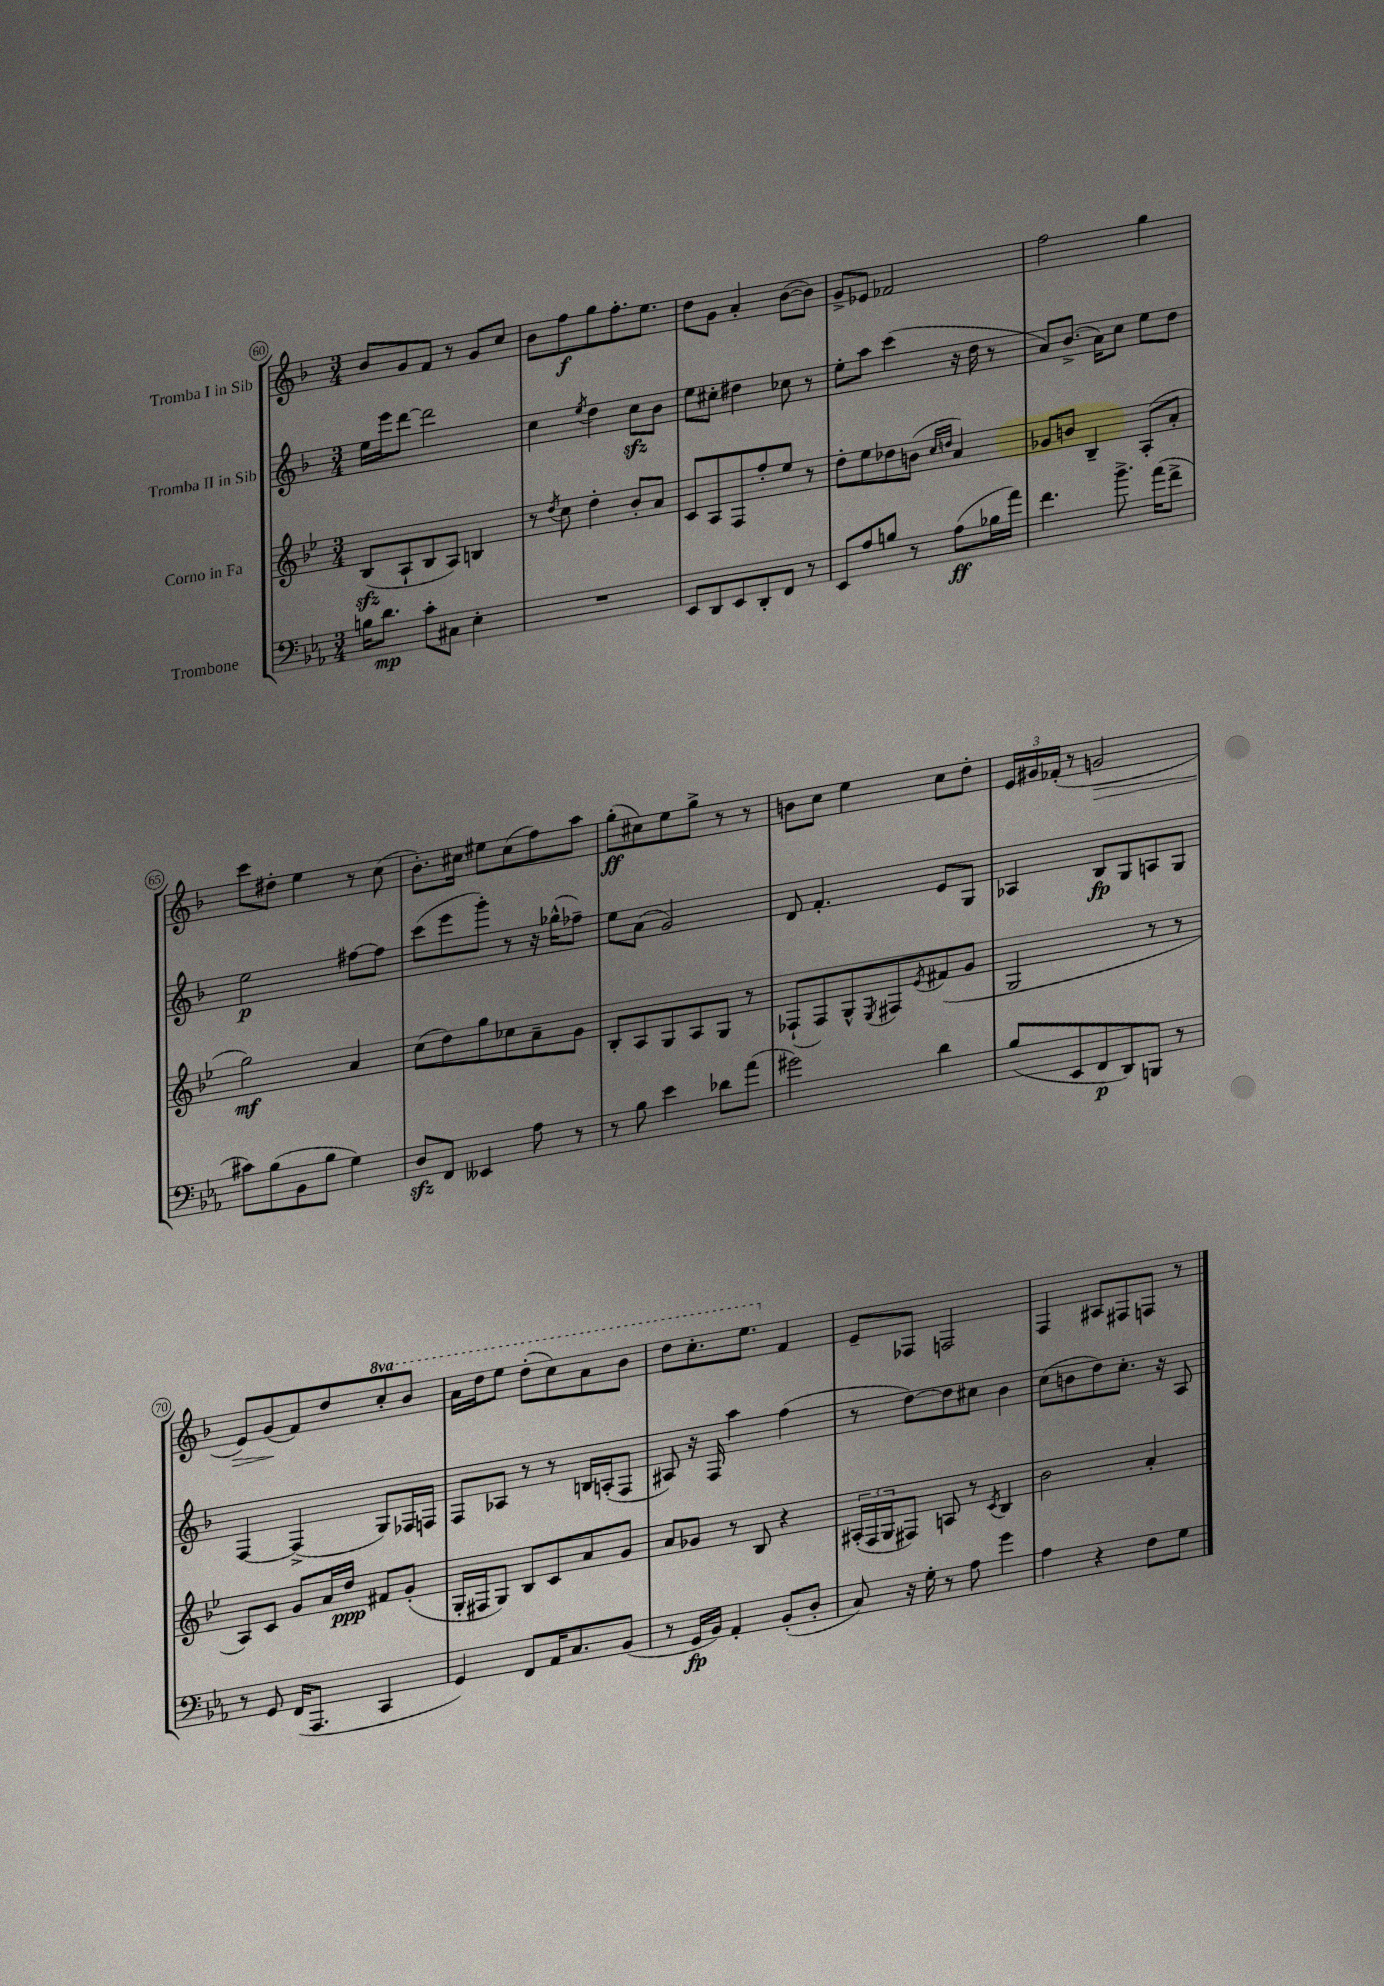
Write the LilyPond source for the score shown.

<<
\new StaffGroup <<
\new Staff = "s0" \with { instrumentName = "Tromba I in Sib" } {
    \clef treble \key f \major \numericTimeSignature \time 3/4 \set Staff.ottavationMarkups = #ottavation-simple-ordinals
    bes'8 g'8 f'8 r8 g'8 c''8 |
    bes'8 f''8\f g''8 f''8.-. e''8. |
    d''8 g'8 a'4-. bes'8~( bes'8) |
    g'8-> ees'8 fes'2 |
    f''2 g''4 |
    c'''8 dis''8-. e''4 r8 c''8( |
    bes'8.-.) cis''16 eis''8 cis''8( f''8) a''8 |
    g''8-.\ff( cis''8) e''8 g''8-> r8 r8 |
    b'8 c''8 e''4 c''8 d''8-. |
    \tuplet 3/2 { e'16 gis'16 fes'16-.( } r8 g'2\> |
    e'8) g'8\!( f'8) d''8 \ottava #1 c'''8-. bes''8 |
    a''16 d'''16 e'''8 d'''8-.( c'''8) a''8 bes''8 |
    d'''8 c'''8.-. e'''8. \ottava #0 f'4 |
    e'8-- fes8 f2 |
    f4 ais8 fis8 f8 r8 \bar "|." |
}
\new Staff = "s1" \with { instrumentName = "Tromba II in Sib" } {
    \clef treble \key f \major \numericTimeSignature \time 3/4
    e''16 e'''16 d'''8~ d'''2 |
    c''4 \acciaccatura { e''8 } d''4 c''8\sfz bes'8 |
    e''8 cis''8-. dis''4 ces''8 r8 |
    e''8-. a''8 c'''4( r16 d''16 r8 |
    a'8) bes'8.->( a'16) c''8 e''8 d''8 |
    e''2\p fis''8~ fis''8 |
    c'''8( e'''8 g'''8-.) r8 r16 ges''16-^( fes''8--) |
    e''8 a'8( g'2) |
    d'8 f'4.-. e'8 g8 |
    aes4 bes8\fp g8 a8 g8 |
    f4~ f4->( g8) fes16 f16 |
    f8 aes8 r8 r8 b16 a16-.( f8 |
    ais8) r16 f16 a''4 f''4( |
    r8 d''8~) d''8 cis''8 bes'4 |
    c''8( b'8 d''8) c''8.-. r16 a8 \bar "|." |
}
\new Staff = "s2" \with { instrumentName = "Corno in Fa" } {
    \clef treble \key bes \major \numericTimeSignature \time 3/4
    bes8\sfz( a8-! bes8 a8) b4 |
    r8 \acciaccatura { d''8 } c''8 d''4-. bes'8-. a'8 |
    c'8 a8 f8 f''8-. ees''8 r8 |
    d''8-. ees''8 des''8 b'8( \grace { c''16 d''16 } a'4) |
    ges'8 b'8 bes4-- a8-.( a'8-. |
    g''2\mf) a'4 |
    c''8( d''8) g''8 ces''8 a'8-- g'8 |
    bes8-. a8 g8 a8 g8 r8 |
    fes8-!( fes8) g8-^ \acciaccatura { ees8 } fis8 \acciaccatura { ees'8 } fis'8( g'8 |
    g2 r8 r8 |
    a8) c'8 g'8 a'16 d''16\ppp fis'8 g'8-.( |
    g16-. fis16 g8) bes8 c'8 a'8 g'8 |
    a'8 ges'8 r8 bes8 r4 |
    \tuplet 3/2 { ais16-.( f16 g16 } fis8) a8 r8 \acciaccatura { c'8 } bes4 |
    bes'2 a'4-. \bar "|." |
}
\new Staff = "s3" \with { instrumentName = "Trombone" } {
    \clef bass \key ees \major \numericTimeSignature \time 3/4
    b16 d'8.\mp c'8-. cis8 ees4-. |
    R2. |
    ees,8 d,8 ees,8 d,8-. f,8 r8 |
    ees,8 aes8 b8 r8 aes8\ff( bes16 aes'16) |
    f'4. bes'8.-> aes'16( f'8-> |
    cis'8) bes8( bes,8 bes8 g4) |
    d8\sfz f,8 eeses,4 aes8 r8 |
    r8 bes8 ees'4 des'8 aes'8( |
    gis'2) d'4 |
    bes8( ees,8 f,8\p d,8) b,,8 r8 |
    r8 g,8 f,16( aes,,8. c,4 |
    g,4) f,8 aes,16 c8. bes,8( |
    r8 g,16\fp bes,16) aes,4-. bes,8-.( d8-. |
    c8) r16 g16-. r8 aes8 g'4 |
    aes4 r4 f8 g8 \bar "|." |
}
>>
>>
\layout { \context { \Score currentBarNumber = #60 \override BarNumber.stencil = #(make-stencil-circler 0.1 0.3 ly:text-interface::print) } }
